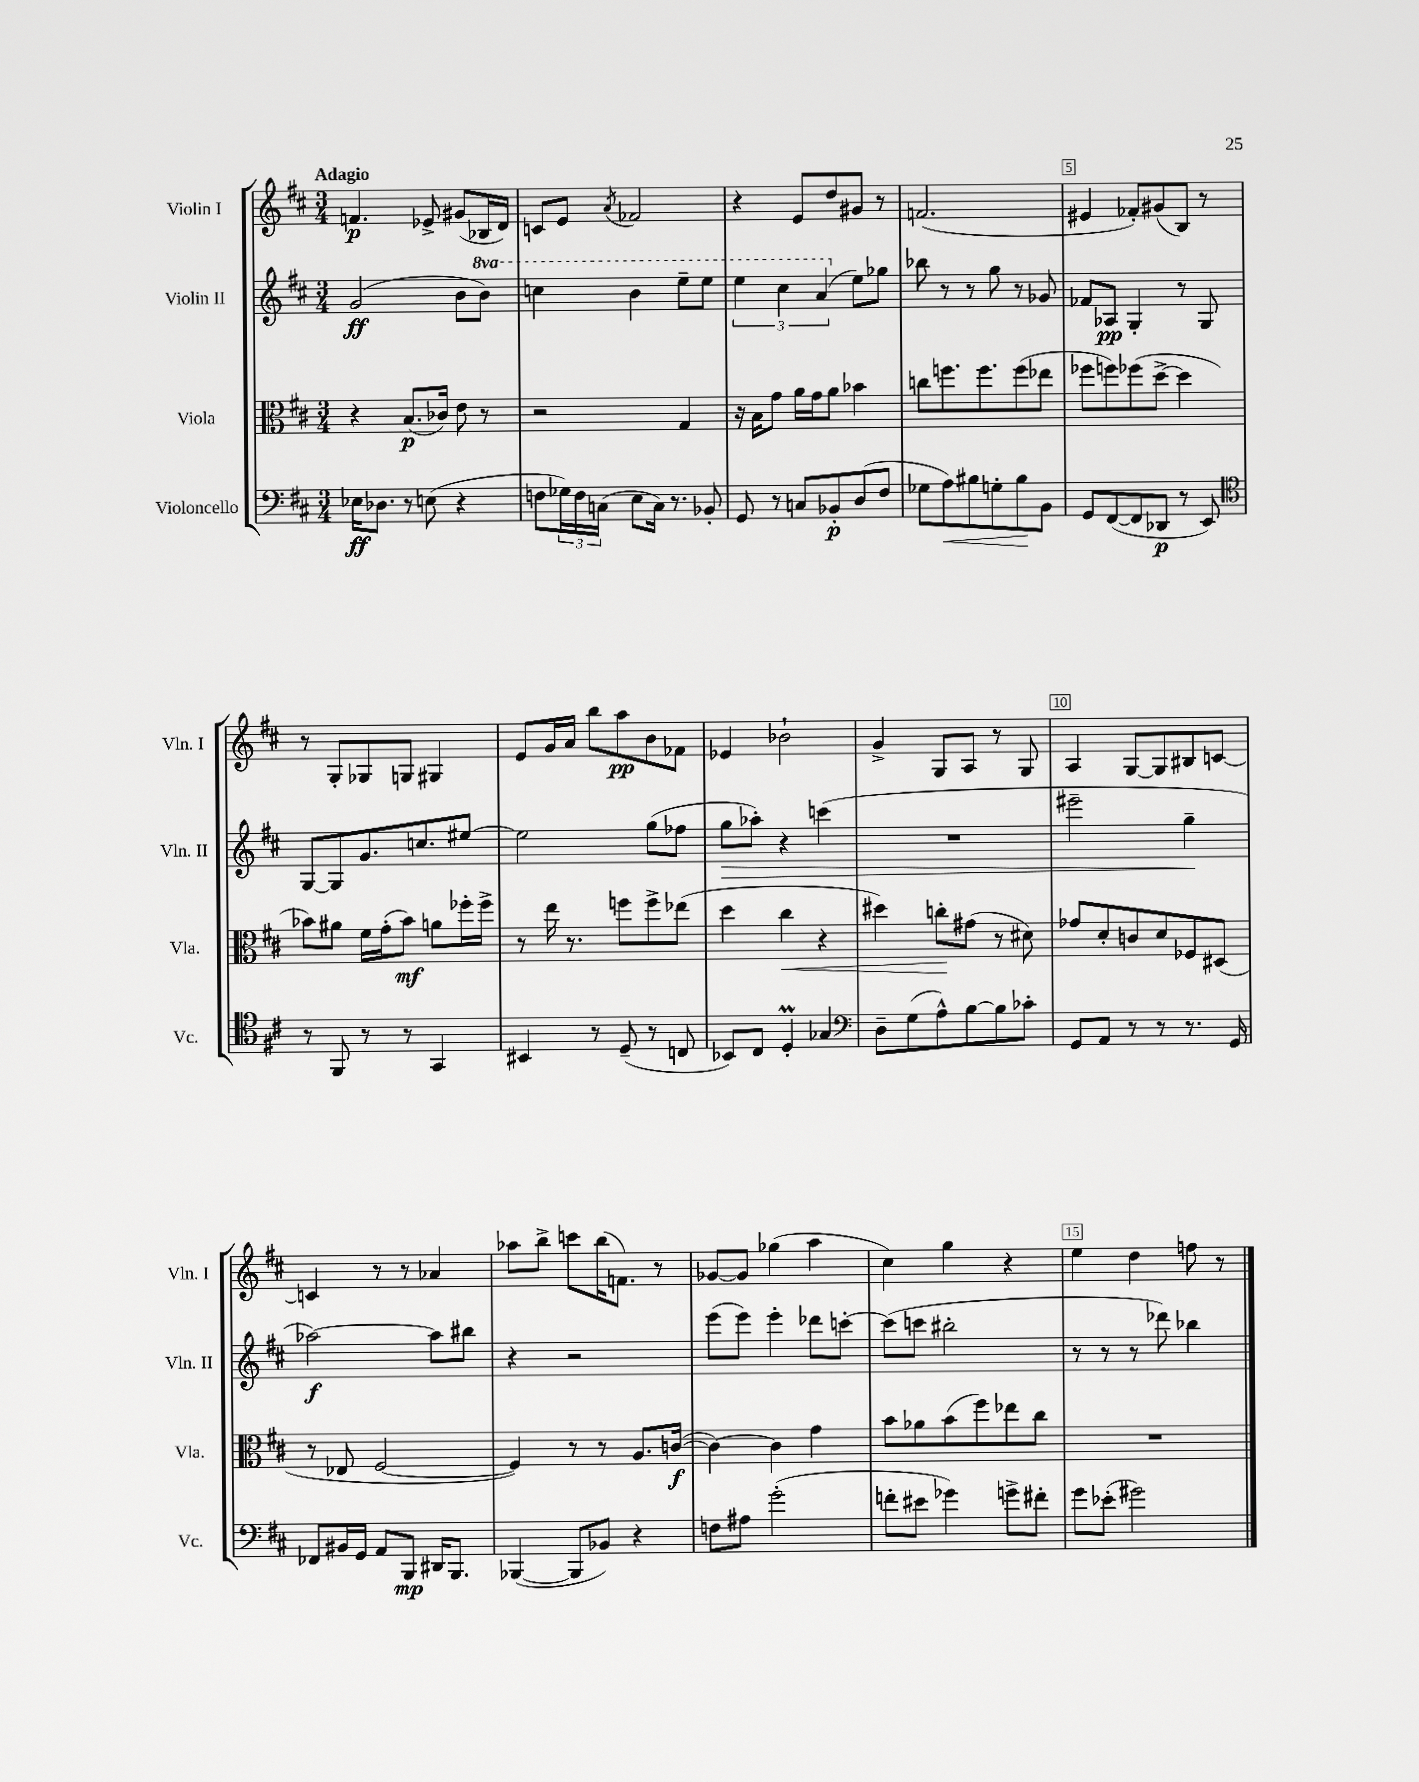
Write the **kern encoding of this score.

**kern	**kern	**kern	**kern
*staff4	*staff3	*staff2	*staff1
*clefF4	*clefC3	*clefG2	*clefG2
*k[f#c#]	*k[f#c#]	*k[f#c#]	*k[f#c#]
*M3/4	*M3/4	*M3/4	*M3/4
16E-\LK	4r	(2g/	4.f/
8.D-\J	.	.	.
8r	(8.B/L	.	.
(8E\	.	.	8e-^/
.	16c-/Jk)	.	.
4r	8e\	8b\L	(8g#/L
.	8r	8bb\J)	16B-/L
.	.	.	16d/JJ)
=	=	=	=
8F\L	2r	4ccc\	8c/L
24G-\L)	.	.	8e/J
24F\	.	.	.
(24C\JJ	.	.	.
.	.	.	8qa/
8E\L	.	4bb\	2f-/
16C\Jk)	.	.	.
8.r	.	.	.
.	4G/	8eee~\L	.
8BB-'/	.	8eee\J	.
=	=	=	=
8GG/	16r	6eee\	4r
.	16B\LK	.	.
8r	8g\J	.	.
.	.	6ccc#\	.
8C/L	16a\LL	.	8e/L
.	16g\J	.	.
.	.	(6aa/	.
8BB-'/	8a\J	.	8dd/
(8D/	4b-\	8ee\L)	8g#/J
8F#/J	.	8gg-\J	8r
=	=	=	=
8G-\L	8cc\L	8bb-\	(2.f/
8A\)	8.ff\	8r	.
8B#\	.	8r	.
.	8.ff\	.	.
8G'\	.	8gg\	.
8B#\	(8ff\	8r	.
8BB\J	8ee-\J	8g-/	.
=	=	=	=
8GG/L	8ff-\L	8f-/L	4e#/
([8FF#/	8ff\)	8A-/J	.
8FF#/]	(8ff-\	4G'/	8f-'/L)
8DD-/J	[8dd^\J	.	(8g#/
8r	4dd\]	8r	8B/J)
8EE/)	.	8G/	8r
=	=	=	=
*clefC4	*	*	*
8r	8b-\L)	[8G/L	8r
8FF#/	8a#\J	8G/]	8G'/L
8r	16f#\LL	8.g/	8G-/
.	(16g'\J	.	.
8r	8b-\J)	.	8G/J
.	.	8.cc/	.
4GG/	8a\L	.	4G#/
.	16ff-'\L	[8ee#/J	.
.	16ff-^\JJ	.	.
=	=	=	=
4BB#/	8r	2ee#\]	8e/L
.	16ee\	.	16g/L
.	8.r	.	16a/JJ
8r	.	.	8bb\L
(8D~/	8ff\L	.	8aa\
8r	8ff^\	(8gg\L	8b\
8C/	(8ee-\J	8ff-\J	8f-\J
=	=	=	=
8BB-/L)	4dd\	8gg\L	4e-/
8C#/J	.	8aa-'\J)	.
4D'/	4cc#\	4r	2b-`\
4G-/	4r	(4ccc\	.
=	=	=	=
*clefF4	*	*	*
8D~\L	4dd#\)	2.r	4g^/
(8G\	.	.	.
8A^^\)	8cc'\L	.	8G/L
[8B\	(8g#\J	.	8A/J
8B\]	8r	.	8r
8c-'\J	8d#\)	.	8G/
=	=	=	=
8GG/L	8g-/L	2eee#~\	4A/
8AA/J	8d'/	.	.
8r	8c/	.	[8G/L
8r	8d/	.	8G/]
8.r	8F-/	4gg~\	8B#/
.	(8D#/J	.	[8c/J
16GG/	.	.	.
=	=	=	=
8FF-/L	8r	[2aa-\)	4c/]
16BB#/L	8E-/	.	.
16GG/JJ	.	.	.
8AA/L	[2F#/	.	8r
8BBB/J	.	.	8r
16DD#/LK	.	8aa-\]L	4a-/
8.BBB/J	.	.	.
.	.	8bb#\J	.
=	=	=	=
([4BBB-/	4F#/])	4r	8aa-\L
.	.	.	8bb^\J
8BBB-/]L	8r	2r	8ccc\L
8BB-/J)	8r	.	(16bb\K
.	.	.	8.f\J)
4r	8.A/L	.	.
.	.	.	8r
.	([16c/Jk	.	.
=	=	=	=
8F\L	4c\_)	(8eee\L	[8g-/L
8A#\J	.	8eee\J)	8g-/]J
(2g'\	4c\]	4eee'\	(4gg-\
.	4g\	8ddd-\L	4aa\
.	.	[8ccc'\J	.
=	=	=	=
8f'\L	8b\L	(8ccc\]L	4cc#\)
8e#\J	8a-\	8ccc\J	.
4g-\)	(8b\	2bb#'\	4gg\
.	8ff#\)	.	.
8g^\L	8ee-\	.	4r
8f#'\J	8cc#\J	.	.
=	=	=	=
8g\L	2.r	8r	4ee\
(8e-'\J	.	8r	.
2g#\)	.	8r	4dd\
.	.	8ddd-\)	.
.	.	4bb-\	8ff\
.	.	.	8r
==	==	==	==
*-	*-	*-	*-
